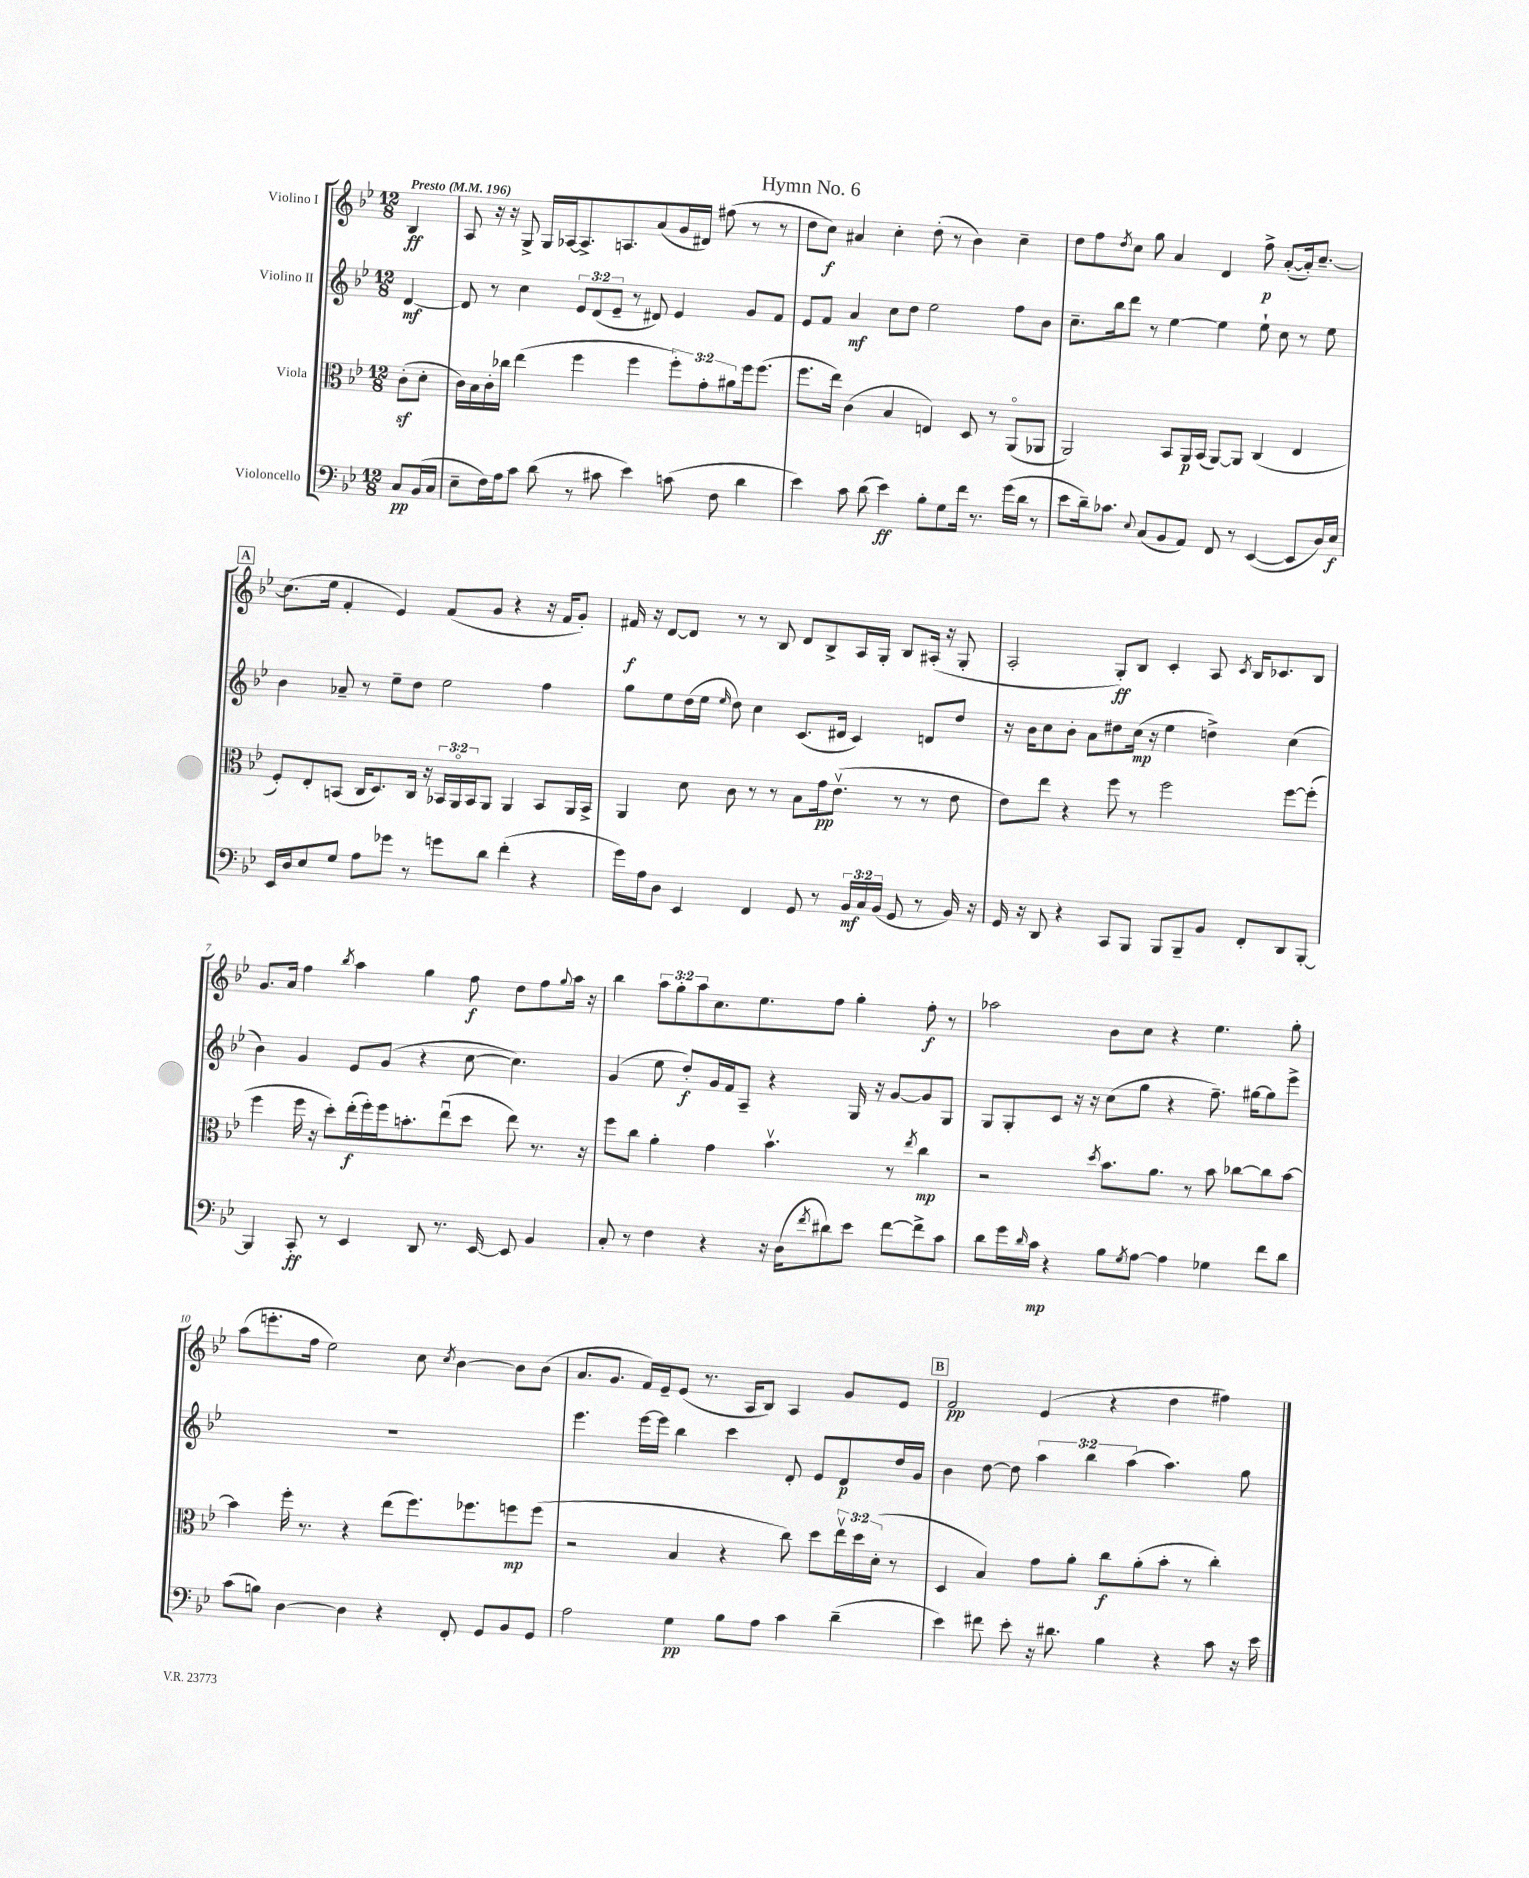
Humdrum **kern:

**kern	**kern	**kern	**kern
*staff4	*staff3	*staff2	*staff1
*clefF4	*clefC3	*clefG2	*clefG2
*k[b-e-]	*k[b-e-]	*k[b-e-]	*k[b-e-]
*M12/8	*M12/8	*M12/8	*M12/8
*MM196	*MM196	*MM196	*MM196
8C	(8c'	[4d	4B-
(16BB-	8d'	.	.
16C	.	.	.
=	=	=	=
8E-~	16c)	8d]	8A
.	16B-	.	.
16F)	16c'	8r	16r
16A	16cc-	.	16r
8c	(4ee-	4cc	8G^
(8d	.	.	16G
.	.	.	[16A-
8r	4ff	12e-	8.A-^]
.	.	(12d	.
8c#	.	.	.
.	.	12e-~	.
.	.	.	8.A
4e-)	4ff	8r	.
.	.	8d#)	(8a
(8c	12ff')	4e-	16g
.	.	.	16d#)
.	12g'	.	.
8F	.	.	(8ff#
.	12a#	.	.
4d	16ff	8g	8r
.	(8.ff	.	.
.	.	8f	8r
=	=	=	=
4e-)	8.ff	8e-	8dd
.	.	8f	8cc)
.	16ee-)	.	.
8c	(4c	4a	4a#
(8d	.	.	.
4e-)	4B-	8cc	4cc'
.	.	8dd	.
8B-'	4E)	2ee-	(8dd'
8G	.	.	8r
16f	8D	.	4b-)
8.r	.	.	.
.	8r	.	.
(16g	(8AAo	8ff	4cc~
16d	.	.	.
8r	8AA-	8b-	.
=	=	=	=
8e-	2AA)	8.cc~	8dd
16d~)	.	.	8ff
8.c-	.	16bb-	.
.	.	.	8qdd
.	.	8ddd	8cc
8qqE-	.	.	.
(8C	.	8r	8gg
8BB-	8BB-	[4ee-	4a
8AA)	16AA	.	.
.	(16BB-	.	.
8FF	[8AA)	4ee-]	4d
8r	8AA]	.	.
([4EE-	(4C	8ee-`	8ff^
.	.	8cc	([8a'
8EE-]	4E-	8r	16a'])
.	.	.	[8.cc~
16D)	.	8ee-	.
16E-	.	.	.
=	=	=	=
16EE-	8F')	4b-	(8.cc]
16D	.	.	.
8E-	8E-'	.	.
.	.	.	16ee-
8G	(8BB	8a-~	4f'
8A	16C	8r	.
.	8.D)	.	.
8g-	.	8ee-~	4e-)
8r	16C	8dd	.
.	16r	.	.
8g	24BB-	2ee-	(8f
.	24AAo	.	.
.	24BB-	.	.
8d	8AA	.	8g
(4f'	4AA	.	4r
4r	8BB-	4ff	16r
.	.	.	16f
.	16AA	.	8g')
.	16BB-^	.	.
=	=	=	=
16g)	4AA	8gg	16f#
16A	.	.	16r
8D	.	8ee-	[8d
4EE-	8d	(16dd	8d]
.	.	16ee-	.
.	.	16qqee-	.
.	8c	8dd)	8r
4FF	8r	4cc	8r
.	8r	.	8B-
8GG	8B-	(8.c	8d
8r	16g	.	8B-^
.	(8.e-v	16d#	.
24BB-	.	4c)	16A
24C	.	.	.
.	.	.	16G'
(24BB-	.	.	.
8GG	8r	.	8B-
8r	8r	8d	(16A#'
.	.	.	16r
16BB-)	8e-	8dd	8G'
16r	.	.	.
=	=	=	=
16GG	8e-)	16r	2A'
16r	.	16b-	.
8DD	8ee-	8cc	.
4r	4r	8b-'	.
.	.	8a	.
8CC	8ff	8dd#	8G')
8BBB-	8r	(16cc	8B-
.	.	16r	.
8BBB-	2ff	4ee-	4c'
8BBB-~	.	.	.
8BB-	.	4dd^)	8A
.	.	.	8qc
8FF'	.	.	16B-
.	.	.	8.c-
8DD	[8ff	(4cc	.
[8BBB-'	(8ff']	.	8B-
=	=	=	=
4BBB-]	4ff	4b-)	8.g
.	.	.	16a
8CC'	16ff	4g	4ff
.	16r	.	.
8r	8dd')	.	.
.	.	.	8qbb-
4EE-	(16ee-'	8e-	4aa
.	16ff')	.	.
.	16ff	(8g	.
.	8.b'	.	.
8DD	.	4r	4gg
8.r	(8ee-u	.	.
.	8dd	[8cc	8ff
[16EE-	.	.	.
8EE-]	8ee-)	4.cc])	8dd
4BB-	8.r	.	8ff
.	.	.	8qqgg
.	.	.	16aa
.	16r	.	16r
=	=	=	=
8C'	8ff	(4g	4bb-
8r	8cc	.	.
4F	4a'	8ee-	12aa
.	.	.	12gg'
.	.	8dd')	.
.	.	.	12aa
4r	4g	16g	8.cc
.	.	16f	.
.	.	8A~	.
.	.	.	8.ee-
16r	4.b-v	4r	.
(16D	.	.	.
8qf	.	.	.
8d#)	.	.	8ff
8e-	.	16G	4gg'
.	.	16r	.
[8f	8r	[8g	.
.	8qee-	.	.
8f^]	4cc	8g]	8ff'
8c	.	8G	8r
=	=	=	=
8d	2r	8G	2aa-
16g	.	8G'	.
16qqd	.	.	.
16c	.	.	.
4r	.	8c	.
.	.	16r	.
.	.	16r	.
.	8qdd	.	.
8B-	8.b-	(8cc	8b-
8qG	.	.	.
[8A	.	8gg	8cc
.	8.a	.	.
4A]	.	4r	4r
.	8r	.	.
4G-	8b-	8.ff~)	4.ee-
.	[8cc-	.	.
.	.	[16gg#	.
8f	8cc-]	8gg#]	.
8d	[8b-	8eee-^	8gg'
=	=	=	=
(8c	4b-]	1.r	(8aa
8B)	.	.	8.eee'
[4D	16ff'	.	.
.	8.r	.	16ff
.	.	.	2ee-)
4D]	4r	.	.
4r	(8ee-	.	.
.	8.ff)	.	8cc
.	.	.	8qcc
8FF'	.	.	[4b-
.	8.ff-	.	.
8GG	.	.	.
8BB-	8ff	.	8b-]
8GG	(8ff	.	(8b-
=	=	=	=
2A	2r	4.eee-	8.a
.	.	.	8.g
.	.	[16eee-	16f)
.	.	16eee-]	16e-~
4G	4B-	4bb-	(8e-
.	.	.	8.r
8B-	4r	4ccc	.
.	.	.	16A
8A	.	.	8B-)
4c	8cc)	8d'	4A
.	8dd	8e-	.
(4d~	24ee-v	8d	8g
.	24dd	.	.
.	(24d'	.	.
.	8r	16dd	8e-
.	.	16g	.
=	=	=	=
4e-)	4D	4b-	2f
8f#	4B-)	[8dd	.
8e-'	.	8dd]	.
16r	8g	6aa	(4e-
8.d#	.	.	.
.	8a'	.	.
.	.	6bb-	.
4B-	8cc	.	4r
.	.	(6aa	.
.	(8a'	.	.
4r	8b-'	4.aa)	4dd
.	8r	.	.
8c	4cc')	.	4ff#)
16r	.	8gg	.
16e-	.	.	.
==	==	==	==
*-	*-	*-	*-
